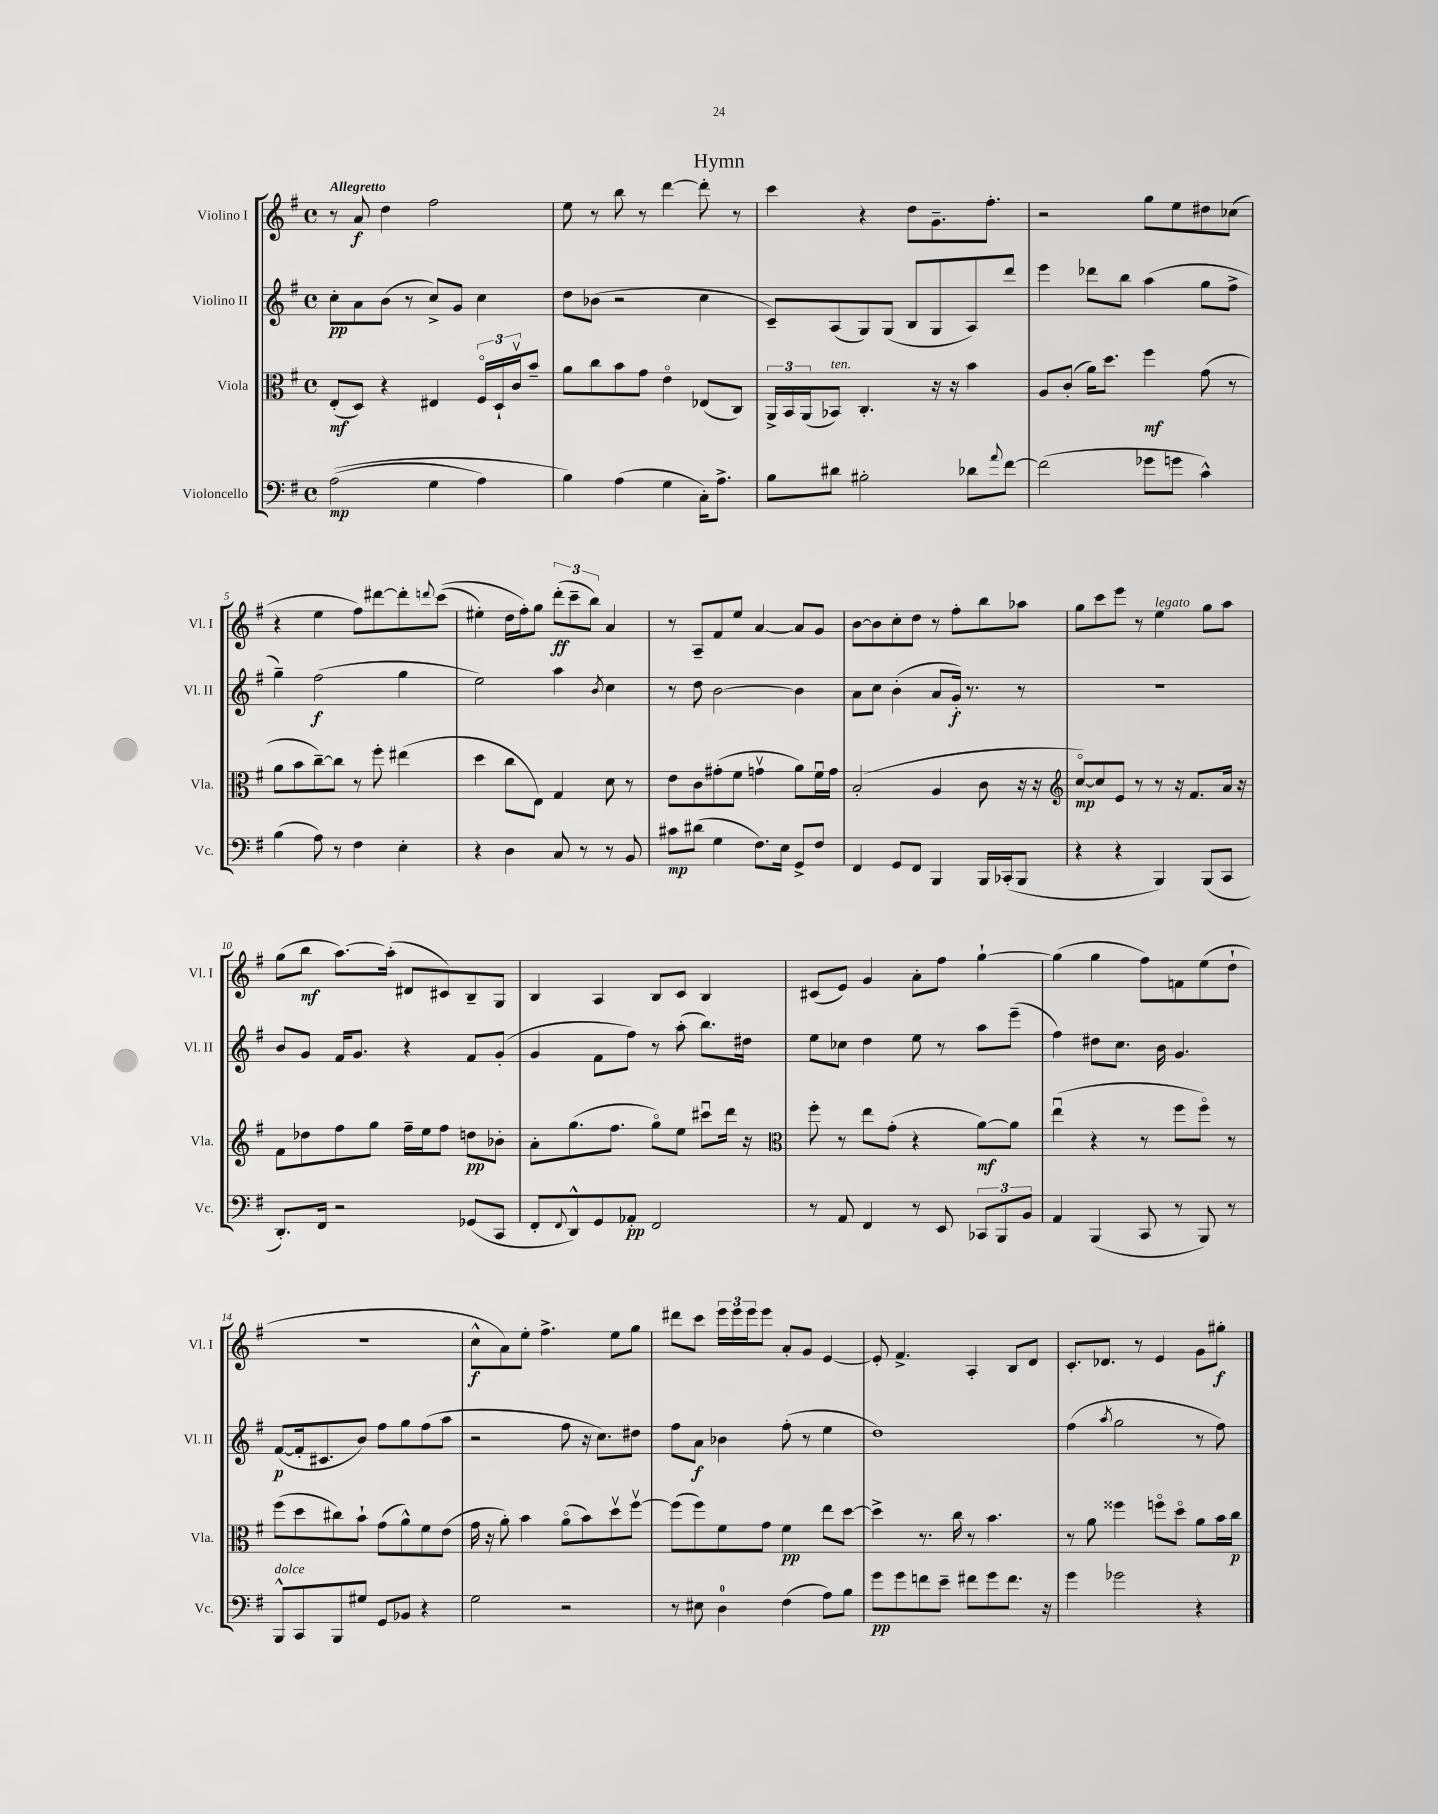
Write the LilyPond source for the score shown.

\header { title = "Hymn" }
<<
\new StaffGroup <<
\new Staff = "s0" \with { instrumentName = "Violino I" shortInstrumentName = "Vl. I" } {
    \clef treble \key g \major \defaultTimeSignature \time 4/4 \tempo "Allegretto"
    r8 a'8\f d''4 fis''2 |
    e''8 r8 b''8 r8 d'''4~ d'''8-. r8 |
    c'''4 r4 d''8 g'8.-- fis''8.-. |
    r2 g''8 e''8 dis''8 ces''8( |
    r4 e''4 fis''8) dis'''8~ dis'''8-. \appoggiatura { d'''8 } c'''8(\( |
    eis''4-.) d''16 fis''16-.\) g''8 \tuplet 3/2 { d'''8-.\ff( c'''8-- b''8) } a'4 |
    r8 a8-- fis'8 e''8 a'4~ a'8 g'8 |
    b'8~ b'8 c''8-. d''8 r8 fis''8-. b''8 aes''8 |
    g''8 c'''8 e'''8 r8 e''4^\markup { \italic "legato" } g''8 a''8 |
    g''8( b''8\mf a''8.~) a''16-.( dis'8 cis'8) b8-- g8 |
    b4 a4 b8 c'8 b4 |
    cis'8( e'8) g'4 a'8-. fis''8 g''4~-! |
    g''4( g''4 fis''8) f'8 e''8( d''8-! |
    r1 |
    c''8-^\f a'8) e''8-. fis''4.-> e''8 g''8 |
    dis'''8 c'''8 \tuplet 3/2 { e'''16 e'''16 e'''16 } e'''8 a'8-. g'8 e'4~ |
    e'8-. fis'4.-> a4-. b8 d'8 |
    c'8.-. des'8. r8 e'4 g'8 gis''8-.\f \bar "|." |
}
\new Staff = "s1" \with { instrumentName = "Violino II" shortInstrumentName = "Vl. II" } {
    \clef treble \key g \major \defaultTimeSignature \time 4/4
    c''8-.\pp a'8 b'8( r8 c''8->) g'8 c''4 |
    d''8 bes'8( r2 c''4 |
    c'8--) a8( g8) g8( b8 g8 a8) d'''8 |
    e'''4 des'''8 b''8 a''4( g''8 fis''8-> |
    g''4--) fis''2\f( g''4 |
    e''2) a''4 \acciaccatura { b'8 } c''4 |
    r8 d''8 b'2~ b'4 |
    a'8 c''8 b'4-.( a'8 g'16-.\f) r8. r8 |
    R1 |
    b'8 g'8 fis'16 g'8. r4 fis'8 g'8-.( |
    g'4 fis'8 fis''8) r8 a''8-.( b''8.) dis''16 |
    e''8 ces''8 d''4 e''8 r8 a''8 e'''8--( |
    fis''4) dis''8 c''8. b'16 g'4. |
    fis'8~\p( fis'16-. cis'8. b'8) fis''8 g''8 fis''8( a''8 |
    r2 fis''8 r16 c''8.) dis''8 |
    fis''8 a'8\f bes'4 fis''8-.( r8 e''4 |
    d''1) |
    fis''4( \acciaccatura { a''8 } g''2 r8 fis''8) \bar "|." |
}
\new Staff = "s2" \with { instrumentName = "Viola" shortInstrumentName = "Vla." } {
    \clef alto \key g \major \defaultTimeSignature \time 4/4
    e8-.\mf( d8) r4 eis4 \tuplet 3/2 { fis16\flageolet d16-! c'16\upbow } b'8-- |
    a'8 c''8 b'8 g'8 e'4\flageolet ees8( c8) |
    \tuplet 3/2 { a,16-> b,16 a,16( } bes,8^\markup { \italic "ten." }) c4.-. r16 r16 b'4 |
    a8 c'8-.( a'16) d''8. fis''4\mf g'8( r8 |
    a'8 b'8 c''8~--) c''8 r8 fis''8-. eis''4( |
    d''4 c''8 e8) g4 d'8 r8 |
    e'8 c'8 gis'8-.( fis'8 g'4\upbow a'8) fis'16\downbow g'16 |
    b2-.( a4 c'8 r16 r16 |
    \clef treble c''8~\flageolet\mp) c''8 e'8 r8 r8 r16 fis'8. a'16 r16 |
    fis'8 des''8 fis''8 g''8 fis''16-- e''16 fis''8 d''8\pp bes'8-. |
    a'8-. g''8.( fis''8. g''8\flageolet) e''8 cis'''8\downbow d'''16 r16 |
    \clef alto fis''8-. r8 e''8 g'8-.( r4 a'8~\mf) a'8 |
    e''4\downbow( r4 r8 fis''8 fis''8\flageolet) r8 |
    fis''8( d''8 cis''8) b'8-! g'8( a'8-^) fis'8 e'8( |
    g'16 r16 a'8-.) b'4 a'8\flageolet( b'8) d''8\upbow fis''8~\upbow |
    fis''8( fis''8) fis'8 g'8 fis'4\pp e''8 d''8~ |
    d''4-> r8. c''16 r8 b'4. |
    r8 a'8 fisis''4 f''8\flageolet d''8\flageolet a'8 b'16 c''16\p \bar "|." |
}
\new Staff = "s3" \with { instrumentName = "Violoncello" shortInstrumentName = "Vc." } {
    \clef bass \key g \major \defaultTimeSignature \time 4/4
    a2\mp(\( g4 a4) |
    b4\) a4( g4 c16-.) a8.-> |
    b8 dis'8 bis2-. des'8 \appoggiatura { a'8 } fis'8~ |
    fis'2( ges'8 g'8 c'4-^) |
    b4( a8) r8 fis4 e4-. |
    r4 d4 c8 r8 r8 b,8 |
    cis'8\mp dis'8( g4 fis8.) e16 g,8-> fis8 |
    fis,4 g,8 fis,8 b,,4 b,,16 ces,16-.( b,,8 |
    r4 r4 b,,4) b,,8( c,8 |
    d,8.-.) fis,16 r2 ges,8( c,8 |
    fis,8-. \appoggiatura { fis,8 } d,8-^) g,8 aes,8-.\pp fis,2 |
    r8 a,8 fis,4 r8 e,8 \tuplet 3/2 { ces,8 b,,8 b,8 } |
    a,4 b,,4( c,8 r8 b,,8) r8 |
    b,,8-^^\markup { \italic "dolce" } c,8 b,,8 gis8 g,8 bes,8 r4 |
    g2 r2 |
    r8 eis8 d4-0 fis4( a8) b8 |
    g'8\pp g'8 f'8 e'8-- fis'8 g'8 fis'8. r16 |
    g'4 ges'2 r4 \bar "|." |
}
>>
>>
